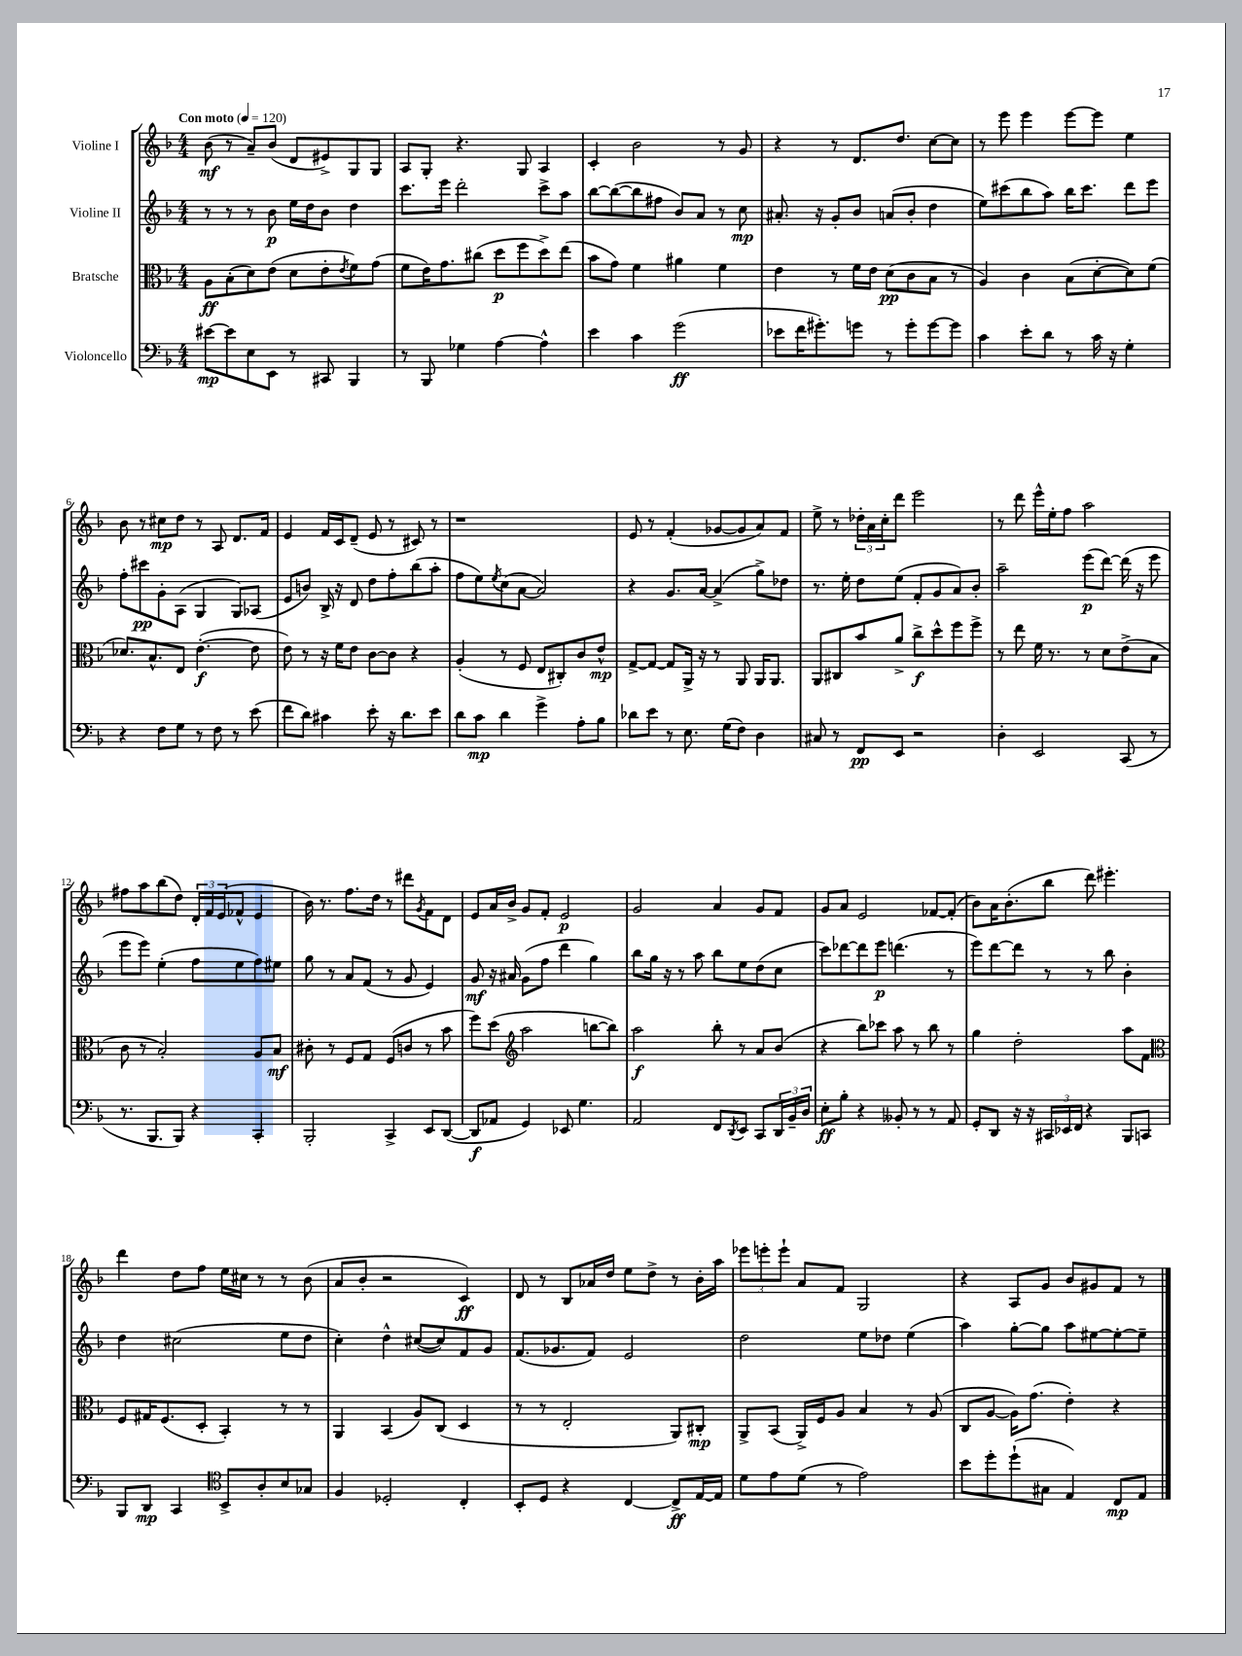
<<
\new StaffGroup <<
\new Staff = "s0" \with { instrumentName = "Violine I" } {
    \clef treble \key f \major \numericTimeSignature \time 4/4 \tempo "Con moto" 4 = 120
    bes'8\mf( r8 a'8--) bes'8( d'8 eis'8->) g8 g8 |
    a8 g8-. r4. g8 a4 |
    c'4-. bes'2 r8 g'8 |
    r4 r8 d'8. d''8. c''8~ c''8 |
    r8 e'''8 e'''4 e'''8~ e'''8 e''4 |
    bes'8 r8 cis''8\mp d''8 r8 a8 d'8. f'16 |
    e'4 f'16 c'16 d'8--( e'8 r8 cis'8) r8 |
    r1 |
    e'8 r8 f'4-.( ges'8~ ges'8 a'8) f'8 |
    e''8-> r8 \tuplet 3/2 { des''16-. a'16 c''16-. } d'''8 e'''2 |
    r8 d'''8 e'''16-^ e''16-. f''8 a''2 |
    fis''8 a''8 bes''8( d''8) \tuplet 3/2 { d'16-. f'16 e'16( } fes'8-^ e'4 |
    bes'16) r8. f''8. d''16 r8 dis'''8 \acciaccatura { g'8 } f'8 d'8 |
    e'8 a'16 bes'16-> g'8 f'8-. e'2\p |
    g'2 a'4 g'8 f'8 |
    g'8 a'8 e'2 fes'8~ fes'8-.( |
    bes'8) a'16 bes'8.-.( bes''8 d'''8) eis'''4.-. |
    d'''4 d''8 f''8 e''16 cis''16 r8 r8 bes'8( |
    a'8 bes'8-. r2 c'4\ff) |
    d'8 r8 bes8 aes'16 d''16 e''8 d''8-> r8 bes'16-. a''16 |
    \tuplet 3/2 { ees'''8 e'''8-. e'''8-! } a'8 f'8 g2 |
    r4 a8 g'8 bes'8 gis'8 f'8 r8 \bar "|." |
}
\new Staff = "s1" \with { instrumentName = "Violine II" } {
    \clef treble \key f \major \numericTimeSignature \time 4/4
    r8 r8 r8 bes'8\p e''16 d''16 bes'8 d''4 |
    c'''8. e'''16 d'''2-. c'''8-> a''8 |
    bes''8~ bes''8~( bes''8 fis''8 bes'8) a'8 r8 c''8\mp |
    ais'8.-. r16 g'8-. bes'8 a'8( bes'8-. d''4 |
    e''8) cis'''8( bes''8 a''8) bes''16 cis'''8. d'''8 e'''8 |
    f''8-. cis'''8\pp g'8-. a8( g4 g8) aes8( |
    e'8 b'8) bes16-> r16 d'8 d''8 f''8-. bes''8( a''8-. |
    f''8 e''8) \acciaccatura { e''8 } c''8( a'8~ a'2) |
    r4 g'8. a'16~ a'4->( g''8->) des''8 |
    r8. e''16-. d''8 e''8( f'8-. g'8 a'8) bes'8-. |
    a''2-- e'''8\p( d'''8~) d'''16( r16 e'''8 |
    e'''8 e'''8) e''4-.( f''8 e''8 f''8) eis''8 |
    g''8 r8 a'8 f'8( r8 g'8 e'4) |
    g'8\mf r16 ais'16 g'8( f''8 d'''4 g''4) |
    bes''8 g''16 r16 r8 a''8 bes''8 e''8 d''8( c''8 |
    c'''8) des'''8~ des'''8 e'''8\p d'''4.( r8 |
    e'''8) d'''8~ d'''8 r8 r8 bes''8 bes'4-. |
    d''4 cis''2( e''8 d''8 |
    c''4-.) d''4-^ cis''8~( cis''8) f'8 g'8 |
    f'8.( ges'8. f'8) e'2 |
    d''2 e''8 des''8 e''4( |
    a''4) g''8~-. g''8 a''8 eis''8~ eis''8~-. eis''8-- \bar "|." |
}
\new Staff = "s2" \with { instrumentName = "Bratsche" } {
    \clef alto \key f \major \numericTimeSignature \time 4/4
    a8\ff bes8-.( d'8) e'8( d'8 e'8-. \acciaccatura { e'8 } f'8) g'8( |
    f'8 e'16) g'8. cis''8( d''8\p f''8 d''8->) e''8( |
    bes'8 g'8) f'4 ais'4 f'4 |
    e'4 r8 f'16 e'16 d'8\pp( c'8 bes8 r8 |
    a4) c'4 bes8( d'8~-. d'8) f'8( |
    des'8.) bes8.-^ e8 e'4.~-.\f( e'8 |
    e'8) r8 r16 f'16 e'8 c'8~ c'8 r4 |
    a4-.( r8 f8 e8 cis8-.) c'8 e'8-^\mp |
    g8~-> g8~ g8 a,16-> r16 r8 a,8 a,16 a,8. |
    a,8 cis8 bes'8 a'8-> c''8->\f d''8-^ f''8 f''8-> |
    r8 e''8 f'16 r8. r8 d'8 e'8->( bes8 |
    c'8 r8 bes2-.) a8 bes8\mf |
    cis'8-. r8 f8 g8 f8( c'8 r8 bes'8 |
    f''8) d''8( \clef treble a''2 b''8~ b''8) |
    a''2\f bes''8-. r8 a'8 bes'8( |
    r4 bes''8) ces'''8 a''8 r8 bes''8 r8 |
    g''4 d''2-. a''8 f'8 |
    \clef alto f8 gis16 f8.( d8-. bes,4-.) r8 r8 |
    a,4 bes,4( a8) c8( d4 |
    r8 r8 e2-. a,8) cis8-.\mp |
    a,8-> bes,8( a,16->) f16 a8 bes4 r8 a8( |
    c8 a8~ a16) g'8.( e'4-.) r4 \bar "|." |
}
\new Staff = "s3" \with { instrumentName = "Violoncello" } {
    \clef bass \key f \major \numericTimeSignature \time 4/4
    eis'8~\mp eis'8 e8 e,8 r8 cis,8 bes,,4 |
    r8 bes,,8 ges4 a4~ a4-^ |
    e'4 c'4 g'2\ff( |
    ees'8 f'16 gis'8.-.) g'8 r8 g'8-. g'8~ g'8 |
    c'4 e'8-. d'8 r8 c'16 r16 g4-. |
    r4 f8 g8 r8 f8 r8 e'8( |
    f'8 d'8) cis'4 e'8-. r16 d'8. e'8 |
    d'8 c'8\mp d'4 g'4-> a8-. bes8 |
    des'8 e'8 r8 e8. g16( f8) d4 |
    cis8 r8 f,8\pp e,8 r2 |
    d4-. e,2 c,8( r8 |
    r8. bes,,8. bes,,8) r4 c,4-. |
    bes,,2-. c,4-> e,8 d,8~( |
    d,8\f aes,8 g,4) ees,8 g4. |
    a,2 f,8 \acciaccatura { d,8 } e,8 c,8 \tuplet 3/2 { d,16 bes,16-- d16 } |
    e8-.\ff bes8-. r4 beses,8-. r8 r8 a,8 |
    g,8-. d,8 r16 r16 \tuplet 3/2 { cis,16 ees,16 f,16 } r4 bes,,8 c,8 |
    bes,,8 d,8\mp c,4 \clef tenor bes,8-> a8-. bes8 ges8 |
    f4 des2-. c4-. |
    bes,8-. d8 r4 c4~ c8->\ff e16~ e16 |
    d'8 e'8 d'8( r8 e'2) |
    bes'8 d''8-. d''8-!( gis8 e4) c8\mp e8 \bar "|." |
}
>>
>>
